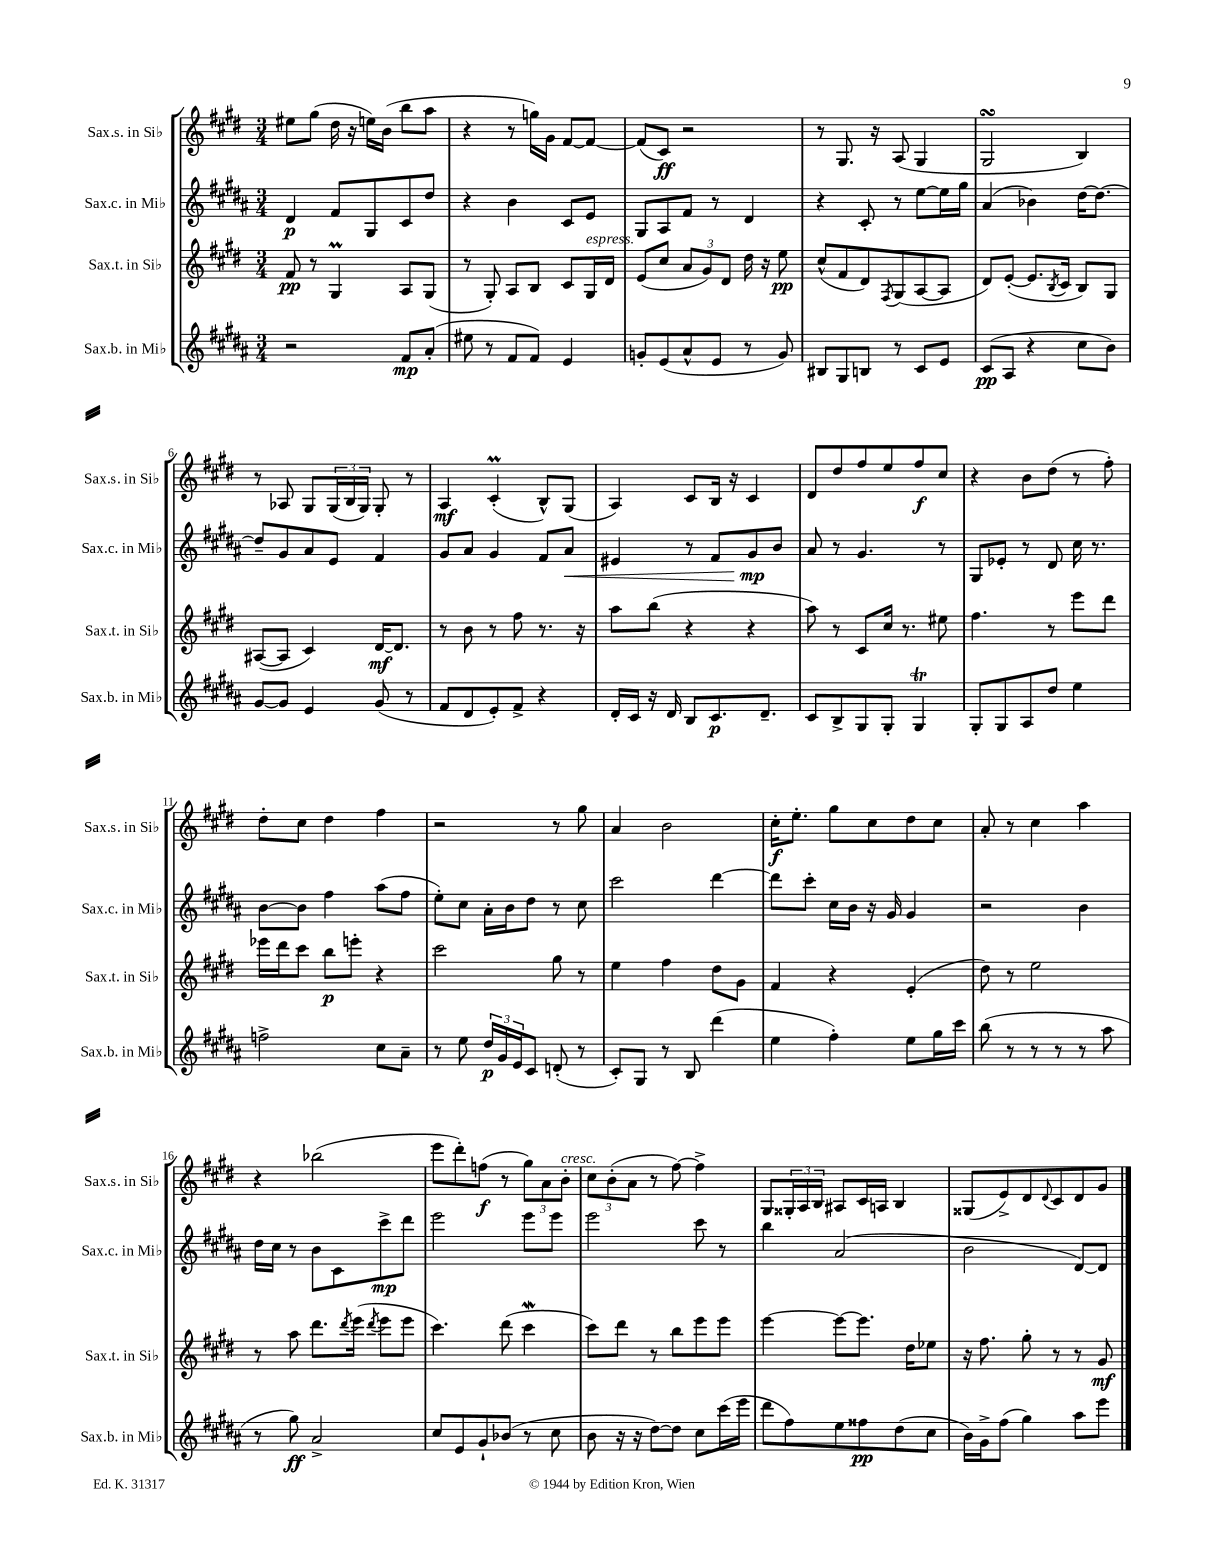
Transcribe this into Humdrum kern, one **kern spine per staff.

**kern	**dynam	**kern	**dynam	**kern	**dynam	**kern	**dynam
*part4	*part4	*part3	*part3	*part2	*part2	*part1	*part1
*staff4	*staff4	*staff3	*staff3	*staff2	*staff2	*staff1	*staff1
*I"Sax.b. in Mi♭	*	*I"Sax.t. in Si♭	*	*I"Sax.c. in Mi♭	*	*I"Sax.s. in Si♭	*
*I'Sax.b. in Mi♭	*	*I'Sax.t. in Si♭	*	*I'Sax.c. in Mi♭	*	*I'Sax.s. in Si♭	*
*clefG2	*	*clefG2	*	*clefG2	*	*clefG2	*
*k[f#c#g#d#a#]	*	*k[f#c#g#d#]	*	*k[f#c#g#d#a#]	*	*k[f#c#g#d#]	*
*M3/4	*	*M3/4	*	*M3/4	*	*M3/4	*
=1	=1	=1	=1	=1	=1	=1	=1
2r	.	8f#/	pp	4d#/	p	8ee#X\L	.
.	.	8r	.	.	.	(8gg#\J	.
.	.	4G#m/	.	8f#/L	.	16dd#\	.
.	.	.	.	.	.	16r	.
.	.	.	.	8G#/	.	16een\LL)	.
.	.	.	.	.	.	(16b\JJ	.
8f#/L	mp	8A/L	.	8c#/	.	8bb\L	.
(8a#'/J	.	(8G#/J	.	8dd#/J	.	8aa\J	.
=2	=2	=2	=2	=2	=2	=2	=2
8ee#X\	.	8r	.	4r	.	4r	.
8r	.	8G#'/)	.	.	.	.	.
8f#/L	.	8A/L	.	4b\	.	8r	.
8f#/J)	.	8B/J	.	.	.	16ggn\LL)	.
.	.	.	.	.	.	16g#\JJ	.
4e/	.	8c#/L	.	8c#/L	.	[8f#/L	.
!	!	!LO:TX:a:i:t=espress.	!	!	!	!	!
.	.	16G#/L	.	8e/J	.	8f#/J_	.
.	.	16d#/JJ	.	.	.	.	.
=3	=3	=3	=3	=3	=3	=3	=3
8gn'/L	.	(8e/L	.	8G#/L	.	(8f#/L]	.
(8e/	.	8cc#/J	.	8A#/	.	8c#/J)	ff
8a#^^/	.	12a/L	.	8f#/J	.	2r	.
.	.	12g#/)	.	.	.	.	.
8e/J	.	.	.	8r	.	.	.
.	.	12d#/J	.	.	.	.	.
8r	.	16dd#\	.	4d#/	.	.	.
.	.	16r	.	.	.	.	.
8g/)	.	8ee\	pp	.	.	.	.
=4	=4	=4	=4	=4	=4	=4	=4
8B#X/L	.	(8cc#^^/L	.	4r	.	8r	.
8G#/	.	8f#/	.	.	.	8.G#/	.
8Bn/J	.	8d#/)	.	8c#'/	.	.	.
.	.	.	.	.	.	16r	.
.	.	8qF#/	.	.	.	.	.
8r	.	(8G#/	.	8r	.	(8A/	.
8c#/L	.	[8A/	.	[8ee\L	.	4G#/	.
8e/J	.	8A/J]	.	16ee\L]	.	.	.
.	.	.	.	16gg#\JJ	.	.	.
=5	=5	=5	=5	=5	=5	=5	=5
(8c#/L	pp	8d#/L)	.	(4a#/	.	2G#sSsS/	.
8A#/J	.	([8e'/J	.	.	.	.	.
4r	.	8.e/L]	.	4b-X\)	.	.	.
.	.	8qB/	.	.	.	.	.
.	.	16c#/Jk	.	.	.	.	.
8cc#\L	.	8B/L)	.	[16dd#\KL	.	4B/)	.
.	.	.	.	8.dd#\J_	.	.	.
8b\J)	.	8G#/J	.	.	.	.	.
!!LO:LB:g=z
=6	=6	=6	=6	=6	=6	=6	=6
[8g#/L	.	([8A#X/L	.	8dd#~/L]	.	8r	.
8g#/J]	.	8A#/J]	.	8g#/	.	8A-X/	.
4e/	.	4c#/)	.	8a#/	.	8G#/L	.
.	.	.	.	8e/J	.	(24G#/L	.
.	.	.	.	.	.	24B/	.
.	.	.	.	.	.	24G#/JJ)	.
(8g#/	.	[16d#/KL	mf	4f#/	.	8G#'/	.
.	.	8.d#/J]	.	.	.	.	.
8r	.	.	.	.	.	8r	.
=7	=7	=7	=7	=7	=7	=7	=7
8f#/L	.	8r	.	8g#/L	.	4A/	mf
8d#/	.	8b\	.	8a#/J	.	.	.
8e'/)	.	8r	.	4g#/	.	(4c#M'/	.
8f#^/J	.	8ff#\	.	.	.	.	.
4r	.	8.r	.	8f#/L	.	8B^^/L)	.
!	!	!	!	!	!LO:HP:b	!	!
.	.	.	.	8a#/J	<	(8G#/J	.
.	.	16r	.	.	.	.	.
=8	=8	=8	=8	=8	=8	=8	=8
16d#'/LL	.	8aa\L	.	4e#X/	.	4A/)	.
16c#/JJ	.	.	.	.	.	.	.
16r	.	(8bb\J	.	.	.	.	.
16d#/	.	.	.	.	.	.	.
8B/L	.	4r	.	8r	.	8c#/L	.
8.c#/	p	.	.	8f#/L	.	16B/Jk	.
.	.	.	.	.	.	16r	.
.	.	4r	.	8g#/	mp	4c#/	.
8.d#~/J	.	.	.	.	.	.	.
.	.	.	.	8b/J	[	.	.
=9	=9	=9	=9	=9	=9	=9	=9
8c#/L	.	8aa\)	.	8a#/	.	8d#/L	.
8B^/	.	8r	.	8r	.	8dd#/	.
8G#/	.	8c#/L	.	4.g#/	.	8ff#/	.
8G#'/J	.	16cc#/Jk	.	.	.	8ee/	.
.	.	8.r	.	.	.	.	.
4G#T/	.	.	.	.	.	8ff#/	f
.	.	8ee#X\	.	8r	.	8cc#/J	.
=10	=10	=10	=10	=10	=10	=10	=10
8G#'/L	.	4.ff#\	.	8G#/L	.	4r	.
8G#/	.	.	.	8e-X'/J	.	.	.
8A#/	.	.	.	8r	.	8b\L	.
8dd#/J	.	8r	.	8d#/	.	(8dd#\J	.
4ee\	.	8eee\L	.	16cc#\	.	8r	.
.	.	.	.	8.r	.	.	.
.	.	8ddd#\J	.	.	.	8ff#'\)	.
!!LO:LB:g=z
=11	=11	=11	=11	=11	=11	=11	=11
2ffn^\	.	16eee-X\LL	.	[8b\L	.	8dd#'\L	.
.	.	16ddd#\J	.	.	.	.	.
.	.	8ccc#\J	.	8b\J]	.	8cc#\J	.
.	.	8bb\L	p	4ff#\	.	4dd#\	.
.	.	8eeen'\J	.	.	.	.	.
8cc#\L	.	4r	.	(8aa#\L	.	4ff#\	.
8a#~\J	.	.	.	8ff#\J	.	.	.
=12	=12	=12	=12	=12	=12	=12	=12
8r	.	2ccc#\	.	8ee'\L)	.	2r	.
8ee\	.	.	.	8cc#\J	.	.	.
24dd#/LL	p	.	.	16a#'\LL	.	.	.
24g#/	.	.	.	.	.	.	.
.	.	.	.	16b\J	.	.	.
24e/J	.	.	.	.	.	.	.
8c#/J	.	.	.	8dd#\J	.	.	.
(8dn'/	.	8gg#\	.	8r	.	8r	.
8r	.	8r	.	8cc#\	.	8gg#\	.
=13	=13	=13	=13	=13	=13	=13	=13
8c#'/L)	.	4ee\	.	2ccc#\	.	4a/	.
8G#/J	.	.	.	.	.	.	.
8r	.	4ff#\	.	.	.	2b\	.
8B/	.	.	.	.	.	.	.
(4ddd#\	.	8dd#\L	.	[4ddd#\	.	.	.
.	.	8g#\J	.	.	.	.	.
=14	=14	=14	=14	=14	=14	=14	=14
4ee\	.	4f#/	.	8ddd#\L]	.	16cc#'\KL	f
.	.	.	.	.	.	8.ee'\J	.
.	.	.	.	8ccc#'\J	.	.	.
4ff#'\)	.	4r	.	16cc#\LL	.	8gg#\L	.
.	.	.	.	16b\JJ	.	.	.
.	.	.	.	16r	.	8cc#\	.
.	.	.	.	16g#/	.	.	.
8ee\L	.	(4e'/	.	4g#/	.	8dd#\	.
16gg#\L	.	.	.	.	.	8cc#\J	.
16ccc#\JJ	.	.	.	.	.	.	.
=15	=15	=15	=15	=15	=15	=15	=15
(8bb\	.	8dd#\)	.	2r	.	8a'/	.
8r	.	8r	.	.	.	8r	.
8r	.	2ee\	.	.	.	4cc#\	.
8r	.	.	.	.	.	.	.
8r	.	.	.	4b\	.	4aa\	.
8aa#\	.	.	.	.	.	.	.
!!LO:LB:g=z
=16	=16	=16	=16	=16	=16	=16	=16
8r	.	8r	.	16dd#\LL	.	4r	.
.	.	.	.	16cc#\JJ	.	.	.
8gg#\)	ff	8aa\	.	8r	.	.	.
2a#^/	.	8.ddd#\L	.	8b\L	.	(2bb-X\	.
.	.	.	.	8c#\	.	.	.
.	.	8qddd#/	.	.	.	.	.
.	.	(16eee\Jk	.	.	.	.	.
.	.	8qddd#/	.	.	.	.	.
.	.	8eee\L	.	8ccc#^\	mp	.	.
.	.	8eee\J	.	8ddd#\J	.	.	.
=17	=17	=17	=17	=17	=17	=17	=17
8cc#/L	.	4.ccc#\)	.	2eee\	.	8eee\L	.
8e/	.	.	.	.	.	8ddd#'\)	.
8g#`/	.	.	.	.	.	(8ffn\J	f
(8b-X/J	.	(8ddd#\	.	.	.	8r	.
8r	.	4ccc#W\	.	8eee\L	.	12gg#\L)	.
.	.	.	.	.	.	12a\	.
8cc#\	.	.	.	8eee\J	.	.	.
!	!	!	!	!	!	!LO:TX:a:i:t=cresc.	!
.	.	.	.	.	.	12b'\J	.
=18	=18	=18	=18	=18	=18	=18	=18
8b\	.	8ccc#\L)	.	2eee\	.	12cc#\L	.
.	.	.	.	.	.	(12b'\	.
16r	.	8ddd#\J	.	.	.	.	.
.	.	.	.	.	.	12a\J	.
16r	.	.	.	.	.	.	.
[8dd#\L)	.	8r	.	.	.	8r	.
8dd#\J]	.	8bb\L	.	.	.	[8ff#\)	.
8cc#\L	.	8eee\	.	8ccc#\	.	4ff#^\]	.
(16ccc#\L	.	8eee\J	.	8r	.	.	.
16eee\JJ	.	.	.	.	.	.	.
=19	=19	=19	=19	=19	=19	=19	=19
8ddd#\L	.	[4eee\	.	4bb\	.	8G#/L	.
8ff#\)	.	.	.	.	.	24G##X'/L	.
.	.	.	.	.	.	24A/	.
.	.	.	.	.	.	24B/JJ	.
8ee\	.	8eee\L_	.	(2a#/	.	8A#X/L	.
8ff##X\	pp	8.eee\J]	.	.	.	16c#/L	.
.	.	.	.	.	.	16An/JJ	.
(8dd#\	.	.	.	.	.	4B/	.
.	.	16dd#\KL	.	.	.	.	.
8cc#\J	.	8ee-X\J	.	.	.	.	.
=20	=20	=20	=20	=20	=20	=20	=20
16b\LL)	.	16r	.	2b\	.	(8G##X/L	.
16g#^\J	.	8.ff#\	.	.	.	.	.
(8ff#\J	.	.	.	.	.	8e^/)	.
4gg#\)	.	8gg#'\	.	.	.	8d#/	.
.	.	.	.	.	.	8qqd#/	.
.	.	8r	.	.	.	8c#/	.
8aa#\L	.	8r	.	[8d#/L)	.	8d#/	.
8eee\J	.	8g#/	mf	8d#/J]	.	8g#/J	.
==	==	==	==	==	==	==	==
*-	*-	*-	*-	*-	*-	*-	*-
